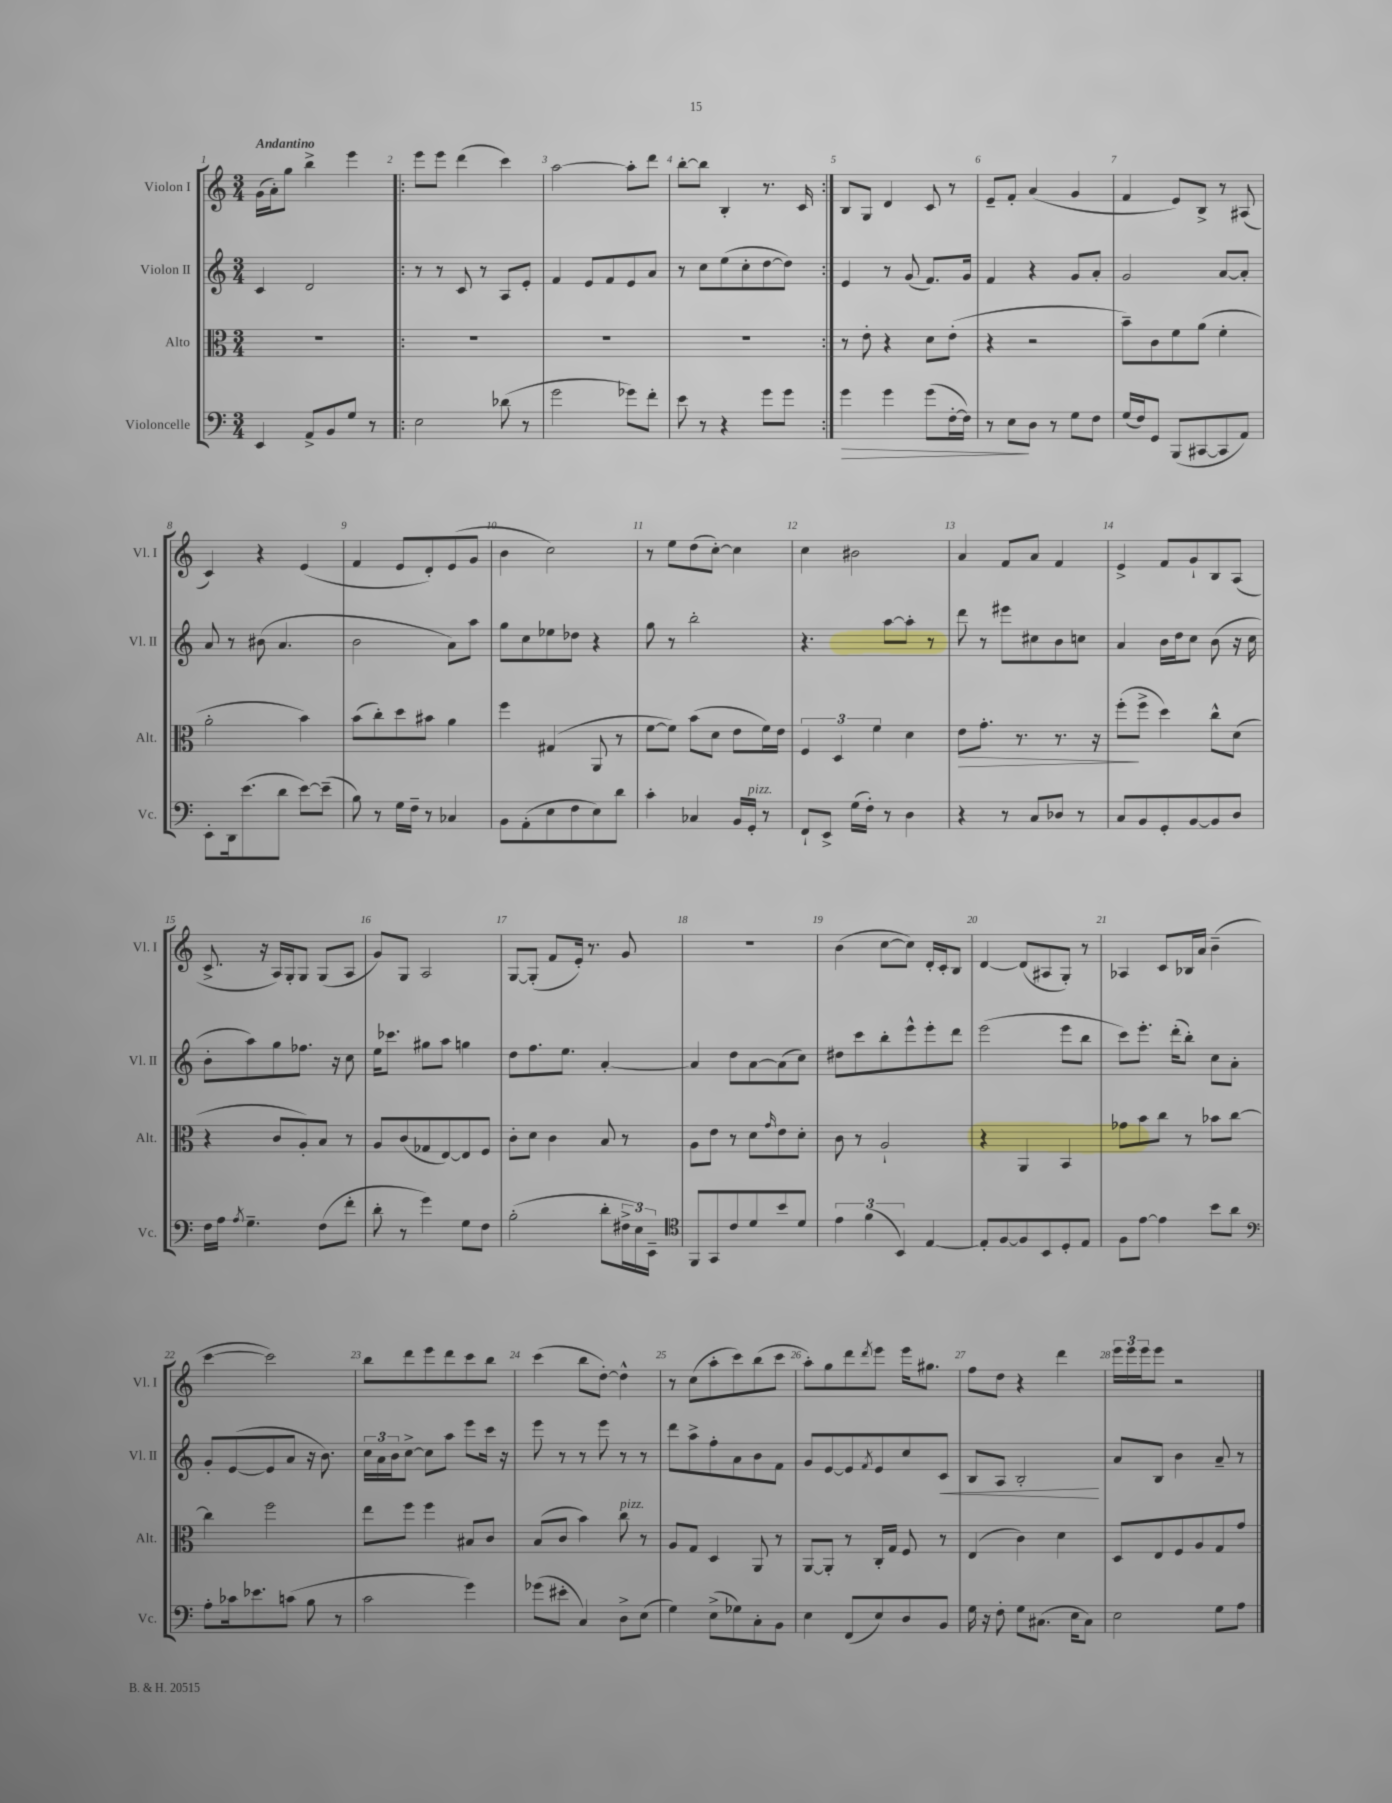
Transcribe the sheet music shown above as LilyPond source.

<<
\new StaffGroup <<
\new Staff = "s0" \with { instrumentName = "Violon I" shortInstrumentName = "Vl. I" } {
    \clef treble \key c \major \numericTimeSignature \time 3/4 \tempo "Andantino"
    g'16( a'16-.) g''8 b''4-> e'''4 |
    \repeat volta 2 { e'''8 e'''8 d'''4( c'''4) |
    a''2~ a''8-. d'''8 |
    b''8~-. b''8 b4-. r8. c'16 | }
    b8 g8 d'4 c'8 r8 |
    e'8-- f'8-. a'4( g'4 |
    f'4 e'8) b8-> r8 ais8( |
    c'4) r4 e'4( |
    f'4 e'8 d'8-.) e'8( g'8 |
    b'4 c''2) |
    r8 e''8 d''8( c''8~-.) c''4 |
    c''4 bis'2 |
    a'4 f'8 a'8 f'4 |
    e'4-> f'8 g'8-! b8 a8( |
    c'8.-> r16 a16) g16-. g8 g8( a8 |
    g'8) g8 a2 |
    g8~ g8-.( f'8 e'16-.) r8. g'8 |
    R2. |
    b'4( c''8~ c''8) d'16-. c'16-. b8 |
    d'4~ d'8( ais8 g8-.) r8 |
    aes4 c'8 bes16 a'16 b'4--( |
    c'''4~ c'''2) |
    b''8 d'''8 e'''8 d'''8 c'''8 b''8 |
    c'''4( b''8 d''8~-.) d''4-^ |
    r8 c''8( a''8-. c'''8) b''8( c'''8 |
    a''8-.) g''8 d'''8 \acciaccatura { d'''8 } e'''8 e'''16 gis''8. |
    f''8 d''8 r4 d'''4 |
    \tuplet 3/2 { e'''16 e'''16 e'''16 } e'''8 r2 \bar "|." |
}
\new Staff = "s1" \with { instrumentName = "Violon II" shortInstrumentName = "Vl. II" } {
    \clef treble \key c \major \numericTimeSignature \time 3/4
    c'4 d'2 |
    \repeat volta 2 { r8 r8 c'8 r8 a8 e'8-. |
    f'4 e'8 f'8 e'8 a'8 |
    r8 c''8 e''8( c''8-. d''8~ d''8) | }
    e'4 r8 g'8( f'8.) g'16 |
    f'4 r4 g'8 a'8-. |
    g'2 a'8~ a'8-. |
    a'8 r8 bis'8( a'4. |
    b'2 a'8) a''8 |
    g''8 c''8 ees''8 des''8 r4 |
    g''8 r8 b''2-. |
    r4. a''8~ a''8-. r8 |
    d'''8 r8 eis'''8 cis''8 b'8 c''8 |
    a'4 b'16 d''16 c''8 b'8( r16 c''16 |
    b'8-. a''8) g''8 fes''8. r16 c''8 |
    e''16 ces'''8. gis''8 a''8 g''4 |
    d''8 f''8. e''8. a'4~-. |
    a'4 d''8 a'8~ a'8( c''8) |
    dis''8 c'''8 b''8-. e'''8-^ e'''8-. d'''8 |
    e'''2( e'''8 b''8 |
    c'''8) e'''8.-. d'''16-.( b''8-.) c''8 a'8-. |
    g'8-. e'8~( e'8 a'8 r16 b'8.) |
    \tuplet 3/2 { c''16 a'16 b'16 } c''8~-> c''8 a''8 e'''8 c'''16 r16 |
    e'''8 r8 r8 e'''8 r8 r8 |
    d'''8 a''8-> f''8-. a'8 b'8 f'8 |
    g'8 e'8~ e'8 \acciaccatura { f'8 } e'8 c''8 c'8\< |
    b8 a8 b2-.\! |
    a'8 b8 b'4 a'8-- r8 \bar "|." |
}
\new Staff = "s2" \with { instrumentName = "Alto" shortInstrumentName = "Alt." } {
    \clef alto \key c \major \numericTimeSignature \time 3/4
    R2. |
    \repeat volta 2 { R2. |
    R2. |
    R2. | }
    r8 e'8-. r4 d'8 e'8-.( |
    r4 r2 |
    b'8--) c'8 f'8 a'8( f'4-. |
    a'2-. b'4) |
    b'8( c''8-.) d''8 bis'8 a'4 |
    f''4 gis4( a,8 r8 |
    f'8~ f'8) b'8( d'8 e'8 f'16) e'16 |
    \tuplet 3/2 { f4 d4 f'4 } d'4 |
    e'8\> g'8.-. r8. r8. r16 |
    f''8-.\!( f''8-> d''4) c''8-^ d'8( |
    r4 c'8 a8-.) b8 r8 |
    a8 c'8( ges8 e8~) e8 f8 |
    c'8-. d'8 c'4 b8 r8 |
    a8 e'8 r8 d'8 \grace { g'16 } e'8 d'8-. |
    c'8 r8 a2-! |
    r4 a,4 b,4 |
    ges'8 b'8 c''8 r8 bes'8 c''8~ |
    c''4 f''2 |
    e''8 f''8 f''4 bis8 c'8 |
    b8( c'8 b'4) c''8^\markup { \italic "pizz." } r8 |
    a8 g8 d4 a,8 r8 |
    a,8~ a,8-. r8 c16-. g16 f8 r8 |
    e4( c'4) d'4 |
    d8 e8 f8 a8 g8 g'8 \bar "|." |
}
\new Staff = "s3" \with { instrumentName = "Violoncelle" shortInstrumentName = "Vc." } {
    \clef bass \key c \major \numericTimeSignature \time 3/4
    e,4 a,8-> b,8 g8 r8 |
    \repeat volta 2 { e2 des'8( r8 |
    g'2 ges'8) f'8-. |
    e'8 r8 r4 g'8 g'8 | }
    g'4\> g'4 g'8( f16~-. f16) |
    r8 e8\! d8 r8 g8 f8 |
    g16( f16) g,8 b,,8( cis,8~ cis,8 a,8) |
    e,8-. d,16 e'8.( d'8 e'8~) e'8--( |
    b8) r8 g16 f16-- r8 ces4 |
    b,8 a,8-.( e8 f8 e8) d'8 |
    c'4-. ces4 b,16 g,16-.^\markup { \italic "pizz." } r8 |
    f,8-! e,8-> g16( f16-.) r8 d4 |
    r4 r8 c8 des8 r8 |
    c8 b,8 g,8-. b,8~ b,8 d8 |
    f16 a16 \acciaccatura { a8 } g4.-- f8( f'8-. |
    d'8-. r8 g'4) g8 f8 |
    b2-.( d'8-. \tuplet 3/2 { fis16-> e16) e,16-- } |
    \clef tenor f,8 g,8 c'8 d'8 b'8 d'8 |
    \tuplet 3/2 { e'4 f'4( b,4) } e4~ |
    e8-. f8~ f8 b,8 d8-. e8 |
    f8 e'8~ e'4 b'8 a'8 |
    \clef bass a8-. ces'16 ees'8. c'8( b8 r8 |
    c'2 g'4) |
    ges'8( eis'8-. c4) d8-> e8( |
    g4) e8->( ges8) c8-. b,8 |
    e4 f,8( e8) d8 b,8 |
    g16 r16 f8-. g8 cis8.( e16 cis8) |
    e2 g8 a8 \bar "|." |
}
>>
>>
\layout { \context { \Score \override BarNumber.break-visibility = ##(#f #t #t) barNumberVisibility = #all-bar-numbers-visible } }
